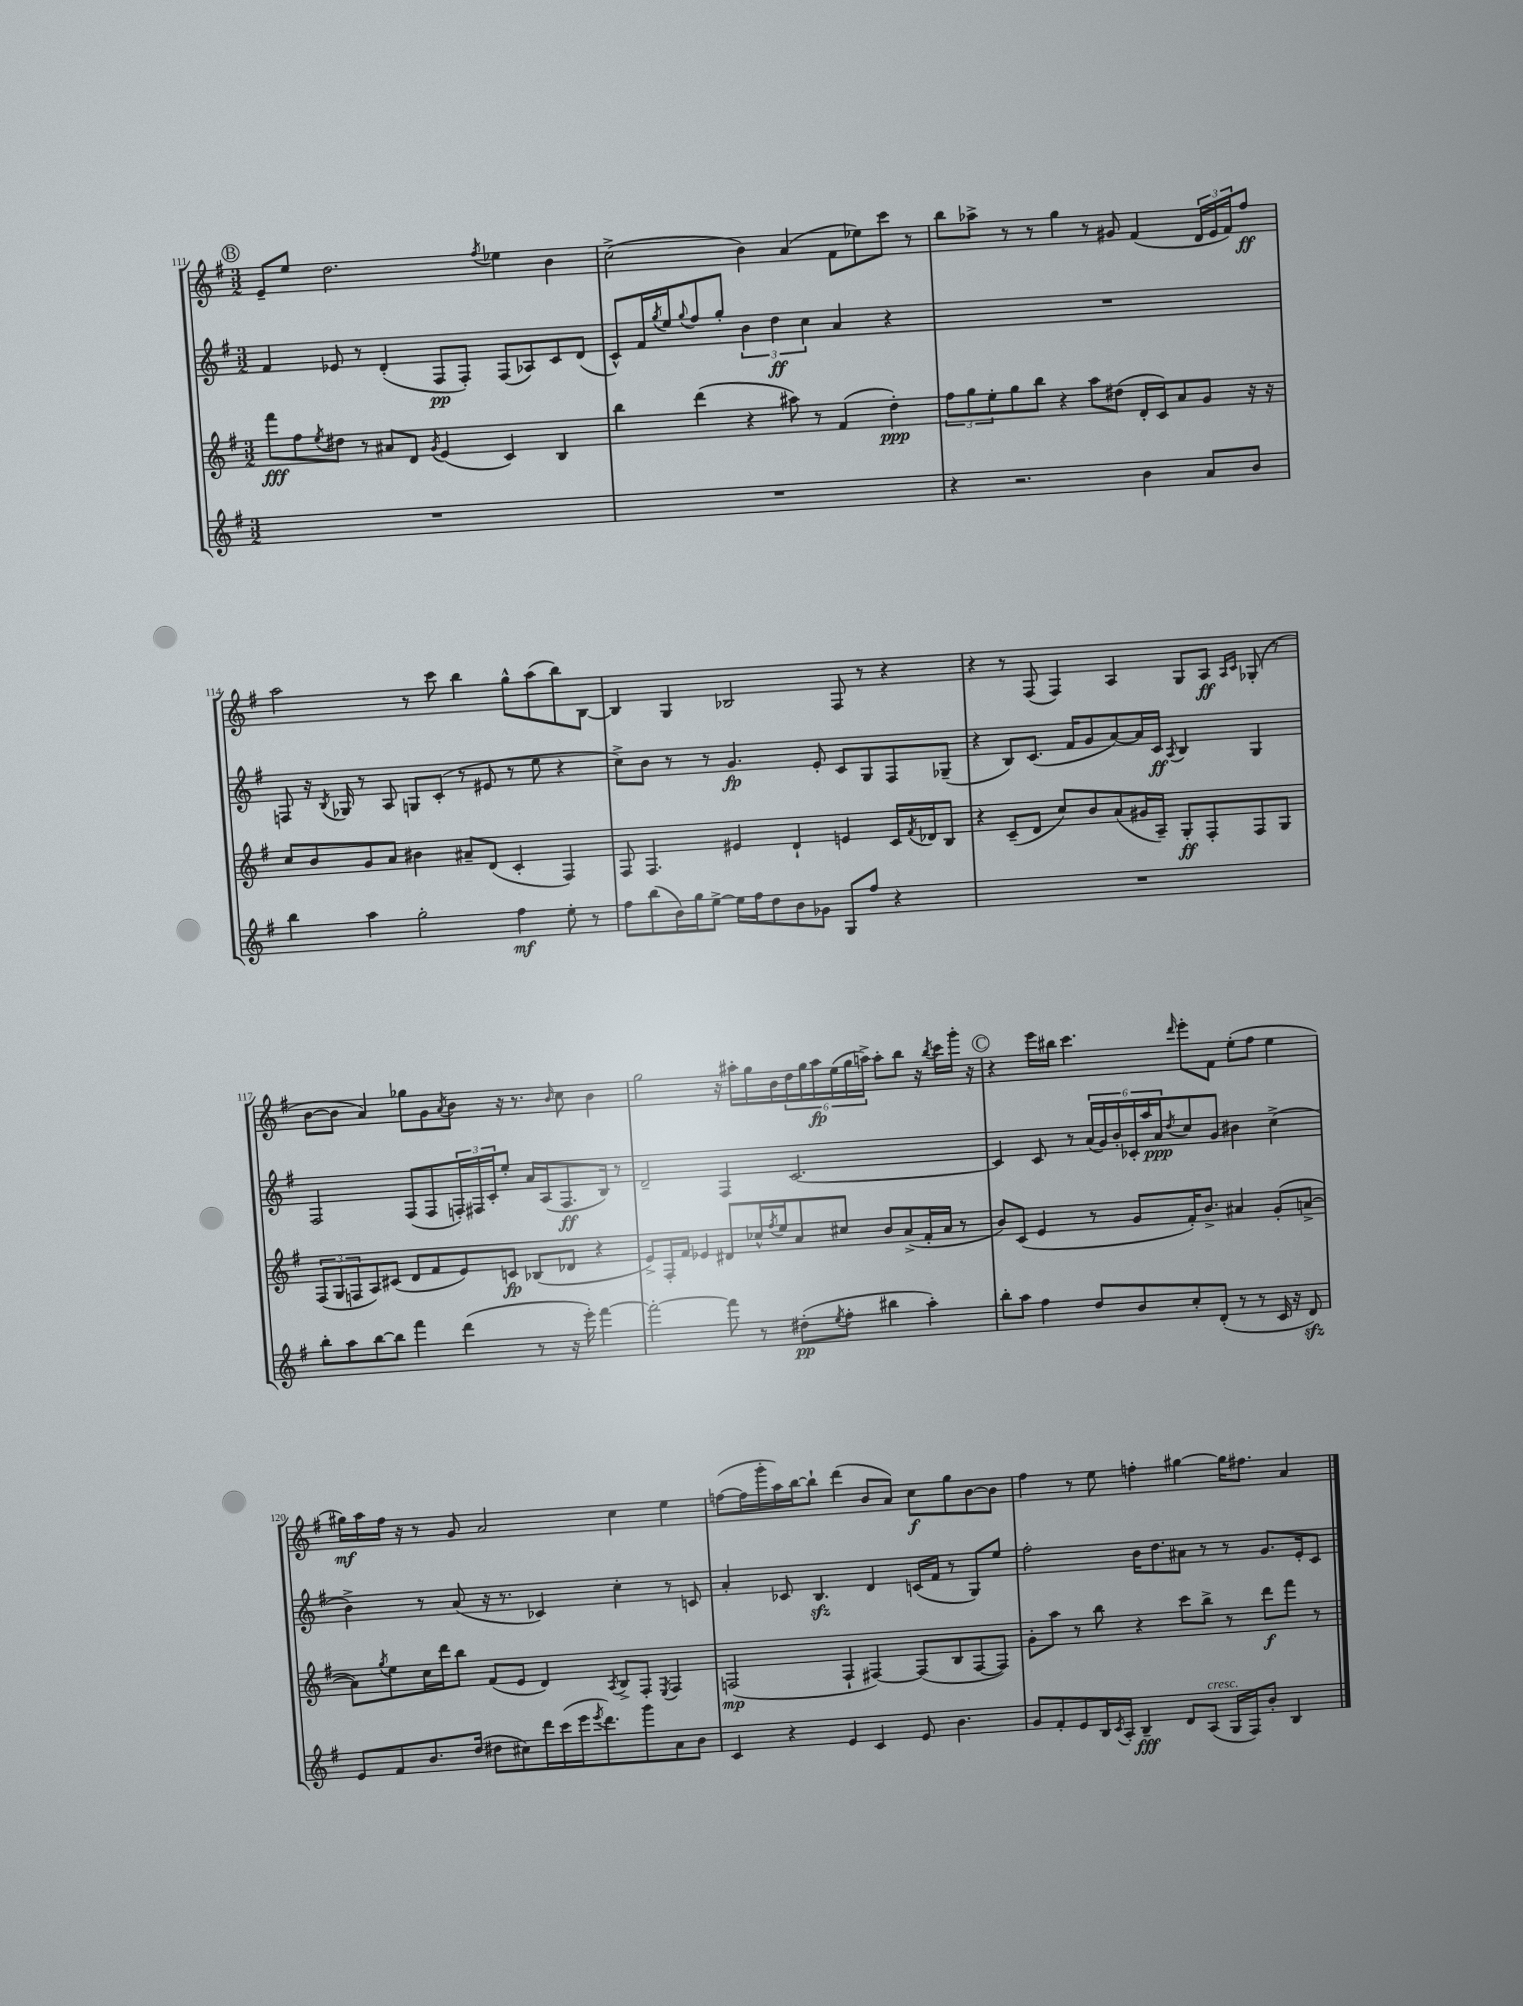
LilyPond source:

<<
\new StaffGroup <<
\new Staff = "s0" {
    \clef treble \key g \major \numericTimeSignature \time 3/2
    \mark \markup { \circle "B" } e'8-- e''8 d''2. \acciaccatura { fis''8 } ees''4 b'4 |
    c''2->( b'4) a'4( fis'8 ees''8) c'''8 r8 |
    b''8 aes''8-> r8 r8 g''4 r8 gis'8 fis'4( \tuplet 3/2 { d'16 e'16 fis'16) } fis''8\ff |
    a''2 r8 c'''8 b''4 g''8-^ a''8( b''8) b8~ |
    b4 g4 bes2 fis8 r8 r4 |
    r4 r8 fis8( fis4) a4 g8 a8\ff \grace { a16 c'16 } ges8-.( r8 |
    b'8~ b'8 a'4) ges''8 g'8 \acciaccatura { a'8 } b'8 r16 r8. \grace { b'16 } c''8 b'4 |
    g''2 r16 ais''16-. g''16 b'16 \tuplet 6/4 { d''16 g''16 ais''16\fp e''16( g''16 a''16->) } a''8-. b''8 r16 \acciaccatura { b''8 } c'''16 g'''16-. r16 |
    \mark \markup { \circle "C" } r4 e'''16 bis''16 c'''4. \grace { d'''16 } e'''8-. fis'8 e''8-.( fis''8 e''4 |
    gis''16\mf) a''16 fis''16 r16 r8 g'8 a'2 c''4 e''4 |
    f''8~( f''16 g'''16-. a''16) b''16~ b''8-! d'''4( b'8 a'8) c''8\f g''8 b'8~ b'8 |
    fis''4 r8 e''8 f''4-. gis''4~ gis''16 fis''8. a'4 \bar "|." |
}
\new Staff = "s1" {
    \clef treble \key g \major \numericTimeSignature \time 3/2
    \mark \markup { \circle "B" } fis'4 ees'8 r8 d'4-.( fis8\pp fis8-.) fis8( aes8) c'8 d'8( |
    c'8-^) fis'16 \acciaccatura { g''8 } e''16 \appoggiatura { g''8 } fis''8 g''8-. \tuplet 3/2 { b'4 d''4\ff c''4 } a'4 r4 |
    R1. |
    f8 r16 \acciaccatura { b8 } ges16 r8 a8 g8 c'8-.( r8 eis'8 r8 e''8 r4 |
    c''8->) b'8 r8 r8 g'4.\fp e'8-. c'8 g8 fis8 ges8--( |
    r4 b8) c'8.( fis'16 g'8 a'8~) a'16 c'16\ff \acciaccatura { a8 } b4 g4 |
    fis2 fis8( fis8 \tuplet 3/2 { f16-.) fis16 c'16-. } e''8-. a'16 a16( fis8.\ff b16) r8 |
    d'2-- fis4 c'2.~ |
    \mark \markup { \circle "C" } c'4 c'8 r8 \tuplet 6/4 { a'16( g'16) b'16-. ces'16-. a''16 a'16\ppp } \acciaccatura { d''8 } c''8 g'8 bis'4 c''4->( |
    b'4->) r8 a'8( r16 r8. ces'4) c''4-. r8 c'8 |
    a'4-. ces'8 b4.\sfz d'4 c'16( fis'16 r8 g8) e''8 |
    fis''2-. b'16 d''8. ais'8 r8 r8 g'8. e'16-. c'8 \bar "|." |
}
\new Staff = "s2" {
    \clef treble \key g \major \numericTimeSignature \time 3/2
    \mark \markup { \circle "B" } fis'''8\fff fis''8 \acciaccatura { e''8 } dis''8 r8 ais'8 d'8 \acciaccatura { g'8 } e'4( c'4) b4 |
    b''4 d'''4( r4 ais''8) r8 fis'4( d''4-.\ppp) |
    \tuplet 3/2 { fis''8 g''8 e''8-. } g''8 b''8 r4 a''8 dis''8( d'16-. c'16) a'8 g'8 r16 r16 |
    c''8 b'8 g'8 a'8 bis'4 ais'8-- d'8( c'4-. fis4) |
    fis8 fis4. eis'4 d'4-! e'4 c'16 \acciaccatura { fis'8 } des'16 b8 |
    r4 c'8--( d'8 c''8) b'8 a'8( gis'16 a16--) g8-.\ff fis8-. fis8 g8 |
    \tuplet 3/2 { fis8( g8 f8 } a8) cis'8( d'8 fis'8 e'8) c'8\fp bes8( des'8 r4 |
    e'8->) fis16-. fis'16 ees'4 dis'8 ces''16-^ \acciaccatura { fis''8 } e''16 a'8 cis''8 b'8 a'8->( fis'16-. a'16 r8 |
    \mark \markup { \circle "C" } b'8) c'8( e'4 r8 g'8 fis'16-.) b'8.-> ais'4 g'8-.( a'8~-> |
    a'8) \acciaccatura { g''8 } e''8 c''16 d'''16 b''8 fis'8( e'8 d'4) \acciaccatura { a8 } b8-> fis8-. \acciaccatura { e8 } fis4 |
    f2\mp( f4-! fis4~) fis8( b8 fis8~ fis8) |
    g'8-. a''8 r8 b''8 r4 c'''8 b''8-> r8 d'''8\f fis'''8 r8 \bar "|." |
}
\new Staff = "s3" {
    \clef treble \key g \major \numericTimeSignature \time 3/2
    \mark \markup { \circle "B" } R1. |
    R1. |
    r4 r2. b'4 a'8 b'8 |
    b''4 a''4 g''2-. fis''4\mf e''8-. r8 |
    fis''8 b''8( b'16) g''16 e''8~-> e''16 fis''16 d''8 b'8 ges'8 g8 fis''8 r4 |
    R1. |
    b''8-. a''8 b''8~ b''8 fis'''4 d'''4( r8 r16 e'''16-.) fis'''4~ |
    fis'''2~-. fis'''8 r8 dis''8-.\pp( \acciaccatura { e''8 } fis''8-. bis''4 a''4-.) |
    \mark \markup { \circle "C" } b''8-. a''8 fis''4 d''8 b'8 c''8-. d'8-.( r8 r8 c'16 r16 d'8\sfz) |
    e'8 fis'8 b'8. d''16( dis''8 cis''8) d'''16 c'''16( e'''16 \acciaccatura { e'''8 } d'''8.) g'''8 a'8 b'8 |
    c'4 r4 e'4 c'4 e'8 b'4. |
    g'8 fis'8-. e'8 b16 \acciaccatura { c'8 } a16-. b4--\fff d'8 a8^\markup { \italic "cresc." }( g16 fis16) b'8-. b4 \bar "|." |
}
>>
>>
\layout { \context { \Score currentBarNumber = #111 } }
